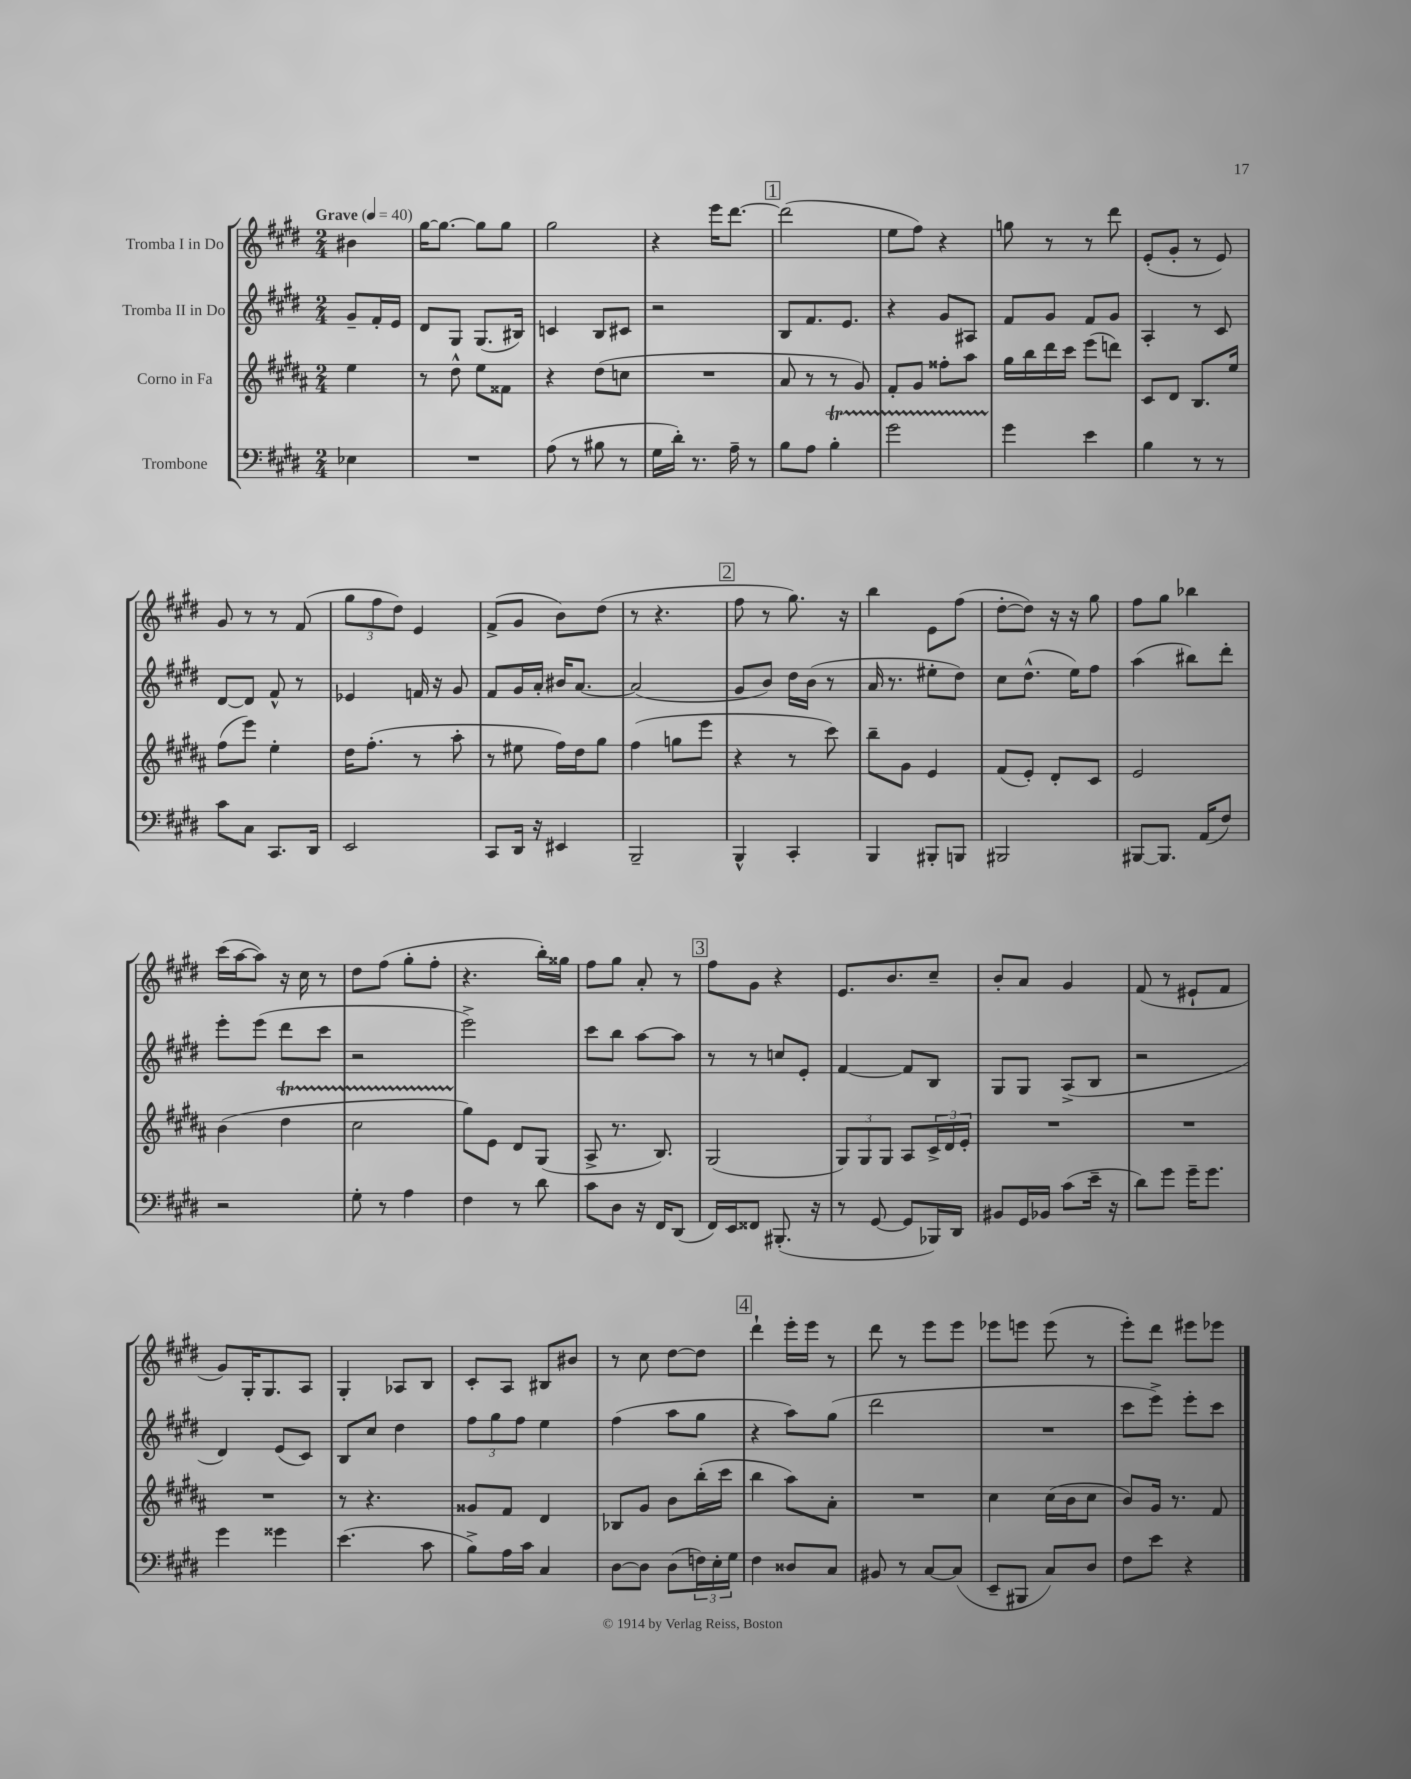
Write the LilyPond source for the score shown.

<<
\new StaffGroup <<
\new Staff = "s0" \with { instrumentName = "Tromba I in Do" } {
    \clef treble \key e \major \numericTimeSignature \time 2/4 \partial 4 \tempo "Grave" 4 = 40
    bis'4 |
    gis''16~ gis''8.~ gis''8 gis''8 |
    gis''2 |
    r4 e'''16 dis'''8.~ |
    \mark \markup { \box "1" } dis'''2( |
    e''8 fis''8) r4 |
    g''8 r8 r8 dis'''8 |
    e'8-.( gis'8-. r8 e'8) |
    gis'8 r8 r8 fis'8( |
    \tuplet 3/2 { gis''8 fis''8 dis''8) } e'4 |
    fis'8->( gis'8 b'8) dis''8( |
    r8 r4. |
    \mark \markup { \box "2" } fis''8 r8 gis''8.) r16 |
    b''4 e'8 fis''8( |
    dis''8~-. dis''8) r16 r16 gis''8 |
    fis''8 gis''8 bes''4 |
    cis'''16( a''16~ a''8) r16 cis''16 r8 |
    dis''8 fis''8( gis''8-. fis''8-. |
    r4. b''16-.) gisis''16 |
    fis''8 gis''8 a'8-. r8 |
    \mark \markup { \box "3" } fis''8 gis'8 r4 |
    e'8. b'8. cis''8-- |
    b'8-. a'8 gis'4 |
    fis'8( r8 eis'8-! fis'8 |
    gis'8) gis16-. gis8. a8 |
    gis4-. aes8 b8 |
    cis'8-. a8 bis8 bis'8 |
    r8 cis''8 dis''8~ dis''8 |
    \mark \markup { \box "4" } dis'''4-! e'''16-. e'''16 r8 |
    dis'''8 r8 e'''8 e'''8 |
    ees'''8 e'''8 e'''8( r8 |
    e'''8-.) dis'''8 eis'''8 ees'''8 \bar "|." |
}
\new Staff = "s1" \with { instrumentName = "Tromba II in Do" } {
    \clef treble \key e \major \numericTimeSignature \time 2/4 \partial 4
    gis'8-- fis'16-. e'16 |
    dis'8 gis8 gis8.( bis16) |
    c'4 b8 cis'8 |
    r2 |
    \mark \markup { \box "1" } b8 fis'8. e'8. |
    r4 gis'8 ais8 |
    fis'8 gis'8 fis'8 gis'8 |
    a4-. r8 cis'8 |
    dis'8~ dis'8 fis'8-^ r8 |
    ees'4 f'16 r16 gis'8 |
    fis'8 gis'16 a'16-. bis'16 a'8.~ |
    a'2( |
    \mark \markup { \box "2" } gis'8 b'8) dis''16 b'16( r8 |
    a'16 r8. eis''8-. dis''8) |
    cis''8 dis''8.-^( e''16) fis''8 |
    a''4( bis''8) dis'''8-. |
    e'''8-. e'''8( dis'''8 cis'''8 |
    r2 |
    e'''2->) |
    cis'''8 b''8 a''8~ a''8 |
    \mark \markup { \box "3" } r8 r8 c''8 e'8-. |
    fis'4~ fis'8 b8 |
    gis8 gis8 a8->( b8 |
    r2 |
    dis'4) e'8( cis'8) |
    b8 cis''8 dis''4 |
    \tuplet 3/2 { fis''8 gis''8 fis''8 } e''4 |
    fis''4( a''8 gis''8 |
    \mark \markup { \box "4" } r4 a''8) gis''8( |
    dis'''2 |
    R2 |
    cis'''8 e'''8->) e'''8-. cis'''8 \bar "|." |
}
\new Staff = "s2" \with { instrumentName = "Corno in Fa" } {
    \clef treble \key b \major \numericTimeSignature \time 2/4 \partial 4
    e''4 |
    r8 dis''8-^ e''8 fisis'8 |
    r4 dis''8( c''8 |
    R2 |
    \mark \markup { \box "1" } ais'8 r8 r8 gis'8) |
    fis'8-. gis'8 fisis''8-. ais''8 |
    gis''16 b''16 dis'''16 cis'''16 e'''8( d'''8) |
    cis'8 dis'8 b8. e''16 |
    fis''8( e'''8) e''4-. |
    dis''16 fis''8.-.( r8 ais''8-. |
    r8 eis''8 fis''16) dis''16 gis''8 |
    fis''4( g''8 e'''8 |
    \mark \markup { \box "2" } r4 r8 cis'''8) |
    b''8-- gis'8 e'4 |
    fis'8( e'8-.) dis'8-. cis'8 |
    e'2 |
    b'4( dis''4\startTrillSpan |
    cis''2 |
    gis''8\stopTrillSpan) e'8 dis'8 gis8( |
    ais8-> r8. b8.) |
    \mark \markup { \box "3" } gis2( |
    \tuplet 3/2 { gis8) gis8 gis8 } ais8 \tuplet 3/2 { cis'16-> dis'16 e'16-. } |
    R2 |
    R2 |
    R2 |
    r8 r4. |
    gisis'8 fis'8 dis'4 |
    bes8 gis'8 b'8 b''16-.( cis'''16 |
    \mark \markup { \box "4" } b''4 ais''8) ais'8-. |
    R2 |
    cis''4 cis''16( b'16 cis''8 |
    b'8) gis'16 r8. fis'8 \bar "|." |
}
\new Staff = "s3" \with { instrumentName = "Trombone" } {
    \clef bass \key e \major \numericTimeSignature \time 2/4 \partial 4
    ees4 |
    R2 |
    a8( r8 bis8 r8 |
    gis16 dis'16-.) r8. a16-- r8 |
    \mark \markup { \box "1" } b8 a8 b4-.\startTrillSpan |
    gis'2 |
    gis'4\stopTrillSpan e'4 |
    b4 r8 r8 |
    cis'8 cis8 cis,8. dis,16 |
    e,2 |
    cis,8 dis,16 r16 eis,4 |
    b,,2-- |
    \mark \markup { \box "2" } b,,4-^ cis,4-. |
    b,,4 bis,,8-. b,,8 |
    bis,,2 |
    bis,,8~ bis,,8. a,16( fis8) |
    r2 |
    gis8-. r8 a4 |
    fis4 r8 dis'8 |
    cis'8 dis8 r16 fis,16 dis,8( |
    \mark \markup { \box "3" } fis,16) e,16 fisis,8 bis,,8.-.( r16 |
    r8 gis,8~ gis,8 bes,,16) dis,16 |
    bis,8 gis,16 bes,16 cis'8( e'16-- r16 |
    dis'8) gis'8 gis'16-- gis'8. |
    gis'4 gisis'4 |
    e'4.( cis'8 |
    b8->) a16 cis'16 cis4 |
    dis8~ dis8 dis8( \tuplet 3/2 { f16) e16-. gis16 } |
    \mark \markup { \box "4" } fis4 disis8 cis8 |
    bis,8 r8 cis8~ cis8( |
    e,8-- bis,,8 cis8) dis8 |
    fis8 e'8 r4 \bar "|." |
}
>>
>>
\layout { \context { \Score \remove "Bar_number_engraver" } }
